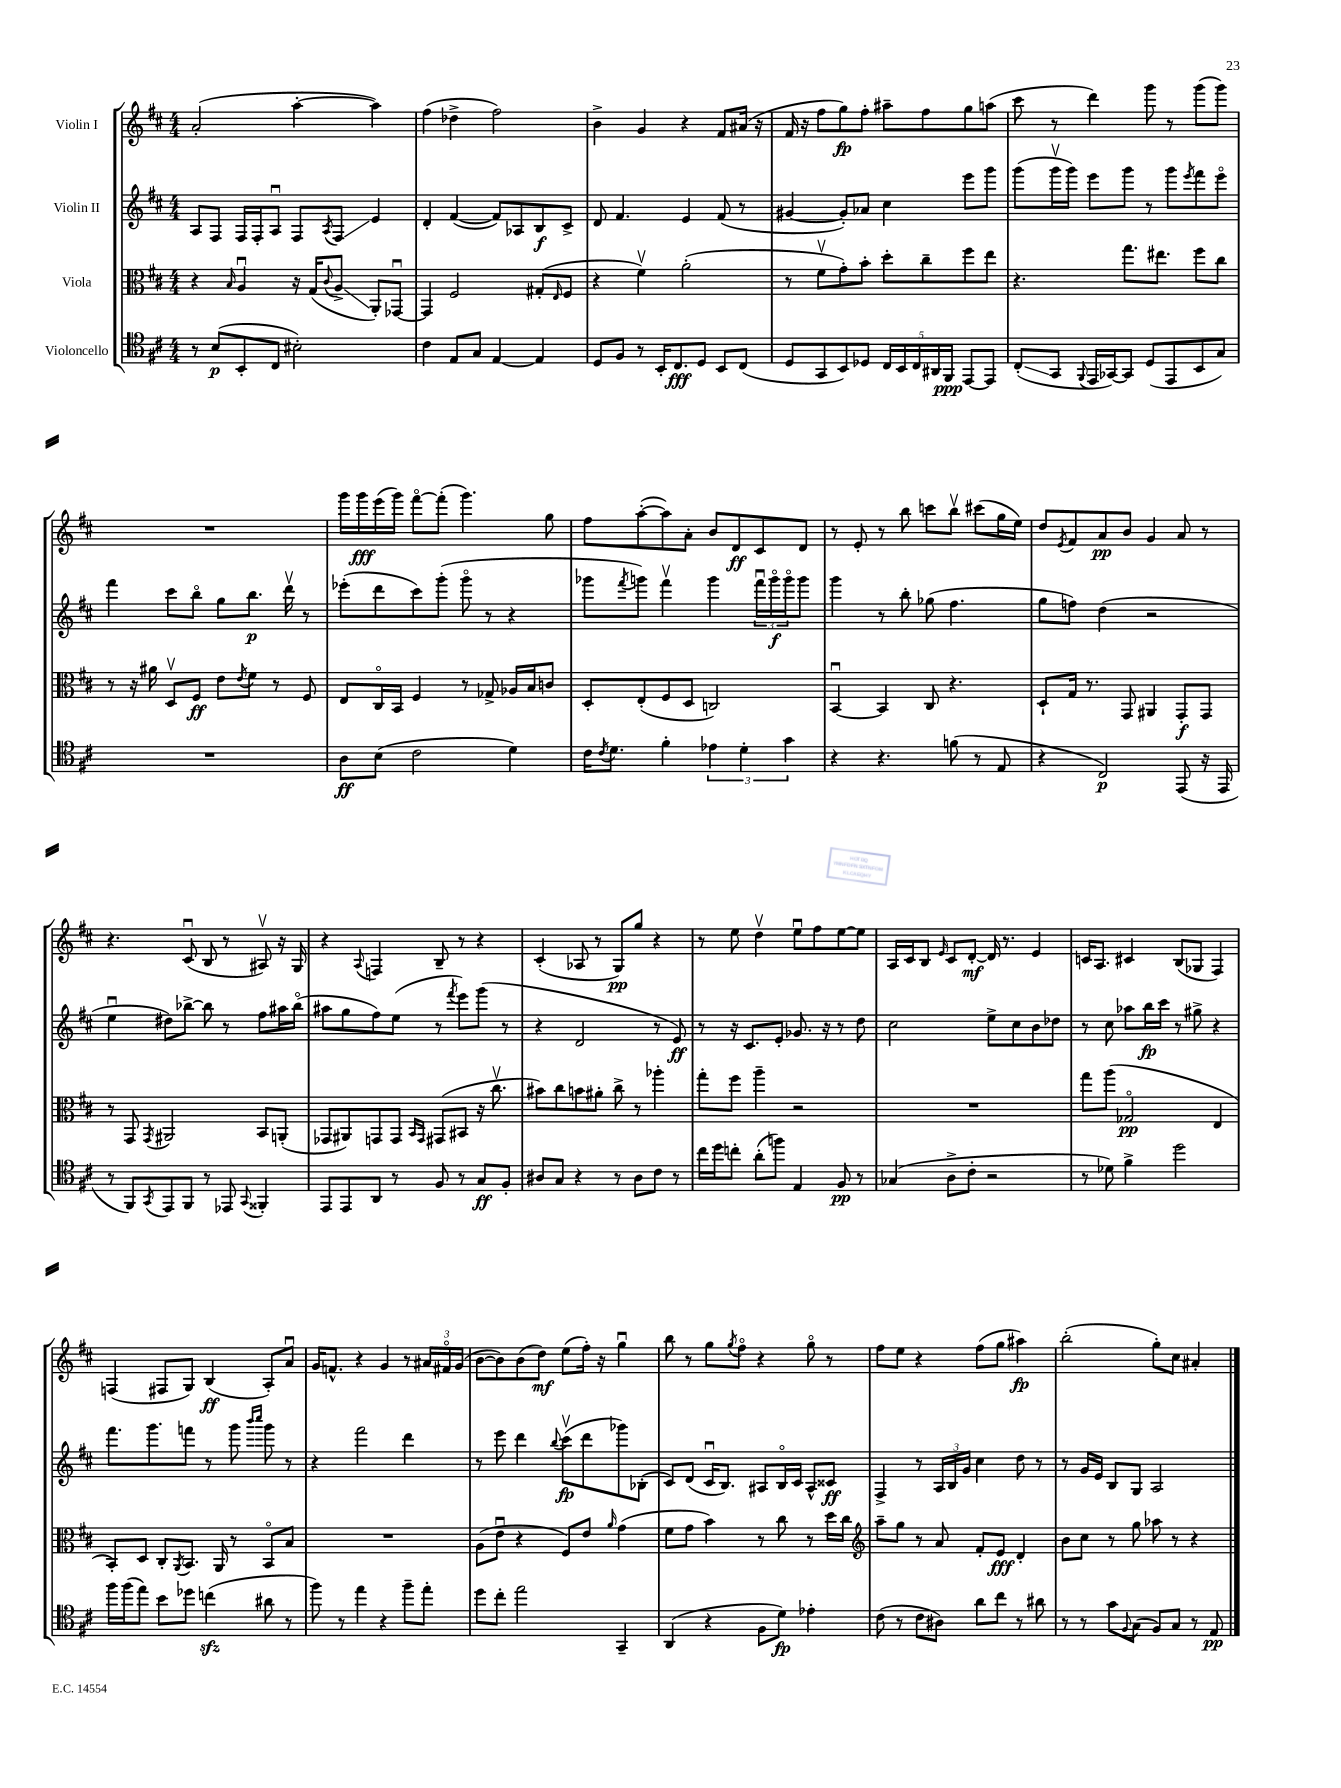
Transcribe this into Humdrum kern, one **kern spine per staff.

**kern	**kern	**kern	**kern
*staff4	*staff3	*staff2	*staff1
*clefC4	*clefC3	*clefG2	*clefG2
*k[f#c#]	*k[f#c#]	*k[f#c#]	*k[f#c#]
*M4/4	*M4/4	*M4/4	*M4/4
8r	4r	8A/L	(2a'/
(8B/L	.	8F#/J	.
.	16qqB/	.	.
8BB'/	4Au/	16F#/LL	.
.	.	16F#'/J	.
8C#/J	.	8Au/J	.
2B#'\)	16r	8F#/L	[4aa'\
.	(16G/LK	.	.
.	8qqc#/	8qA/	.
.	8A^/J	8F#/J	.
.	8AA'/L)	4e/	4aa\])
.	[8GG-u/J	.	.
=	=	=	=
4c#\	4GG-/]	4d'/	(4ff#\
8E/L	2F#/	([4f#/	4dd-^\
8G/J	.	.	.
[4E/	.	8f#/]L)	2ff#\)
.	.	8A-/	.
4E/]	(8G#'/L	8B/	.
.	16qqE/	.	.
.	8F#/J	8c#^/J	.
=	=	=	=
8D/L	4r	8d/	4b^\
8F#/J	.	4.f#/	.
8r	4f#v\)	.	4g/
16BB'/LK	.	.	.
8.C#/	.	.	.
.	(2a'\	4e/	4r
8D/J	.	.	.
8BB/L	.	(8f#/	8f#/L
(8C#/J	.	8r	(16a#/Jk
.	.	.	16r
=	=	=	=
8D/L	8r	[4g#/	16f#/
.	.	.	16r
8GG/	8f#v\L	.	8ff#\L
8BB/)	8g'\)	8g#'/]L)	8gg\)
8D-/J	8b'\J	8a-/J	8ff#'\J
20C#/LL	8dd'\L	4cc#\	8aa#~\L
20BB/	.	.	.
20C#/	.	.	.
.	8cc#~\	.	8ff#\
20AA#/	.	.	.
20FF#/JJ	.	.	.
[8EE/L	8ff#\	8eee\L	8gg\
8EE/]J	8ee\J	8ggg\J	(8aa\J
=	=	=	=
(8C#'/L	4.r	(8ggg\L	8ccc#\
8GG/J	.	16gggv\L	8r
.	.	16ggg\JJ)	.
8qqFF#/	.	.	.
16EE/LL	.	8eee\L	4ddd\)
[16GG-/J)	.	.	.
8GG-/]J	8.gg\L	8ggg\J	.
(8D/L	.	8r	8ggg\
.	8.ee#\J	.	.
8EE/	.	8ggg\L	8r
.	.	8qeee/	.
8BB/	8ff#\L	8fff#\	(8ggg\L
8G/J)	8cc#\J	8eeeo\J	8ggg\J)
=	=	=	=
1r	8r	4fff#\	1r
.	16r	.	.
.	16a#\	.	.
.	8Dv/L	8ccc#\L	.
.	8F#/J	8bbo\J	.
.	8e\L	8gg\L	.
.	8qe/	.	.
.	8f#\J	8.bb\J	.
.	8r	.	.
.	.	16dddv\	.
.	8F#/	8r	.
=	=	=	=
8A\L	8E/L	(8eee-'\L	16ggg\LL
.	.	.	16ggg\
(8B\J	16C#o/L	8ddd\	(16eee\
.	16BB/JJ	.	16ggg\JJ)
2c#\	4F#/	8ccc#\)	[8fff#o\L
.	.	(8ggg'\J	(8fff#'\]J
.	8r	8gggo\	4.ggg\)
.	8G-^/	8r	.
4d\)	16A-/LL	4r	.
.	16B/J	.	.
.	8c/J	.	8gg\
=	=	=	=
16c#\LK	8D'/L	8ggg-\L	8ff#\L
8qc#/	.	.	.
8.d\J	.	.	.
.	.	8qfff#/	.
.	(8E'/	8ggg\J)	([8aa'\
4f#'\	8F#/	4fff#v\	8aa\])
.	8D/J	.	8a'\J
6e-\	2C/)	4ggg\	8b/L
.	.	.	8d/
6d'\	.	.	.
.	.	24fff#u\LL	8c#/
.	.	24gggo\	.
6g\	.	24gggo\J	.
.	.	8ggg\J	8d/J
=	=	=	=
4r	[4BBu/	4ggg\	8r
.	.	.	8e'/
4.r	4BB/]	8r	8r
.	.	8bb'\	8bb\
.	8C#/	(8gg-\	8ccc\L
(8f\	4.r	4.ff#\	8bbv\J
8r	.	.	(8ccc#\L
8E/	.	.	16gg\L
.	.	.	16ee\JJ)
=	=	=	=
4r	8D`/L	8gg\L	8dd/L
.	.	.	8qe/
.	16G/Jk	8ff\J)	8f#/
.	8.r	.	.
2C#/)	.	(4dd\	8a/
.	8GG/	.	8b/J
.	4AA#/	2r	4g/
(8EE/	8GG'/L	.	8a/
16r	8GG/J	.	8r
16EE/	.	.	.
=	=	=	=
8r	8r	4eeu\	4.r
8FF#/L)	8GG/	.	.
8qGG/	8qGG/	.	.
8EE/	2AA#/	8dd#\L)	.
8FF#/J	.	[8bb-^\J	(8c#u/
8r	.	8bb-\]	8B/
8EE-/	.	8r	8r
8qqGG/	.	.	.
4FF##'/	8BB/L	8ff#\L	8A#v/)
.	(8AA'/J	16aa#\L	16r
.	.	(16bb-o\JJ	16G/
=	=	=	=
8EE/L	8GG-/L	8aa#\L	4r
8EE/	8AA#/)	8gg\	.
.	.	.	8qqA/
8AA/J	8GG/	8ff#\)	4F/
8r	8GG/J	(8ee\J	.
.	16qqBB/LL	.	.
.	16qqGG/JJ	.	.
8F#/	(8GG#/L	8r	8B~/
.	.	8qfff#/	.
8r	8BB#/J	8eee\L)	8r
8G/L	16r	(8ggg\J	4r
.	8.cc#v\	.	.
8F#'/J	.	8r	.
=	=	=	=
8A#/L	8b#\L)	4r	(4c#'/
8G/J	8cc#\	.	.
4r	8b\	2d/	8A-/
.	8a#'\J	.	8r
8r	8cc#^\	.	8G/L)
8A#\L	8r	.	8gg/J
8c#\J	4aa-'\	8r	4r
8r	.	8e/)	.
=	=	=	=
16cc#\LL	8gg'\L	8r	8r
16dd\J	.	.	.
8cc'\J	8ff#\J	16r	8ee\
.	.	8.c#/L	.
(8a'\L	4aa~\	.	4ddv\
8ff\J)	.	8e'/J	.
4E/	2r	8.g-/	8eeu\L
.	.	.	8ff#\
.	.	16r	.
8F#/	.	8r	[8ee\
8r	.	8dd\	8ee\]J
=	=	=	=
(4G-/	1r	2cc#\	16A/LL
.	.	.	16c#/J
.	.	.	8B/J
.	.	.	16qqe/
8A^\L	.	.	8c#/L
8c#'\J	.	.	[8d'/J
2r	.	8ee^\L	16d/]
.	.	.	8.r
.	.	8cc#\	.
.	.	8b\	4e/
.	.	8dd-\J	.
=	=	=	=
8r	8gg\L	8r	16c/LK
.	.	.	8.A/J
8d-\)	(8aa\J	8cc#\	.
4f#^\	2G-o/	8aa-\L	4c#/
.	.	16bb\L	.
.	.	16ccc#\JJ	.
2dd\	.	8r	(8B/L
.	.	8gg#^\	8G-/J
.	4E/	4r	4F#/)
=	=	=	=
16ff#\LL	8BB'/L)	8.fff#\L	(4F/
(16ff#\J	.	.	.
8ee\J)	8D/J	.	.
.	.	8.ggg\	.
8b\L	8C#'/L	.	8F#/L
.	8qAA/	.	.
8dd-\J	8.BB/J	8fff\J	8G/J)
(4cc\	.	8r	(4B/
.	16AA/	.	.
.	8r	8ggg\	.
.	.	16qqbbb/LL	.
.	.	16qqcccc#/JJ	.
8a#\	8BBo/L	8ggg\	8A'/L)
8r	8B/J	8r	8au/J
=	=	=	=
8ff#\)	1r	4r	16g/LK
.	.	.	8.f^^/J
8r	.	.	.
4ee\	.	2fff#\	4r
4r	.	.	4g/
8ff#~\L	.	4ddd\	8r
8ee'\J	.	.	24a#/LL
.	.	.	24f#o/
.	.	.	(24g/JJ
=	=	=	=
8dd\L	(8A\L	8r	[8b\L
8cc#'\J	8eu\J	8eee\	8b\])
2ee\	4r	4ddd\	(8b\
.	.	.	8dd\J)
.	.	8qqbb/	.
.	8F#/L)	(8ccc#v\L	(8ee\L
.	8e/J	8ddd\	16ff#'\Jk)
.	.	.	16r
.	16qqa/	.	.
4GG~/	(4g\	8ggg-\)	4ggu\
.	.	(8B-'\J	.
=	=	=	=
(4AA/	8f#\L	8c#/L)	8bb\
.	8g\J	(8d/J	8r
4r	4b\)	16c#u/LK	8gg\L
.	.	8.B/J)	.
.	.	.	8qgg/
.	.	.	8ff#o\J
8F#\L	8r	8A#/L	4r
8d\J)	8cc#\	16Bo/L	.
.	.	16c#/JJ	.
4e-'\	8r	8A#^^/L	8ggo\
.	16dd\LL	8c##/J	8r
.	16cc#\JJ	.	.
=	=	=	=
*	*clefG2	*	*
(8c#\	8aa~\L	4F#^/	8ff#\L
8r	8gg\J	.	8ee\J
8c#\L	8r	8r	4r
8A#\J)	8a/	24A/LL	.
.	.	24B/	.
.	.	24g/JJ	.
8a\L	8f#'/L	4cc#\	(8ff#\L
8cc#\J	8e/J	.	8gg\J
8r	4d'/	8dd\	4aa#\)
8a#\	.	8r	.
=	=	=	=
8r	8b\L	8r	(2bb'\
8r	8cc#\J	16g/LL	.
.	.	16e/JJ	.
8g\L	8r	8B/L	.
8qqF#/	.	.	.
(8G\J	8gg\	8G/J	.
8F#/L)	8aa-\	2A/	8gg'\L)
8G/J	8r	.	8cc#\J
8r	4r	.	4a#'/
8E/	.	.	.
==	==	==	==
*-	*-	*-	*-
